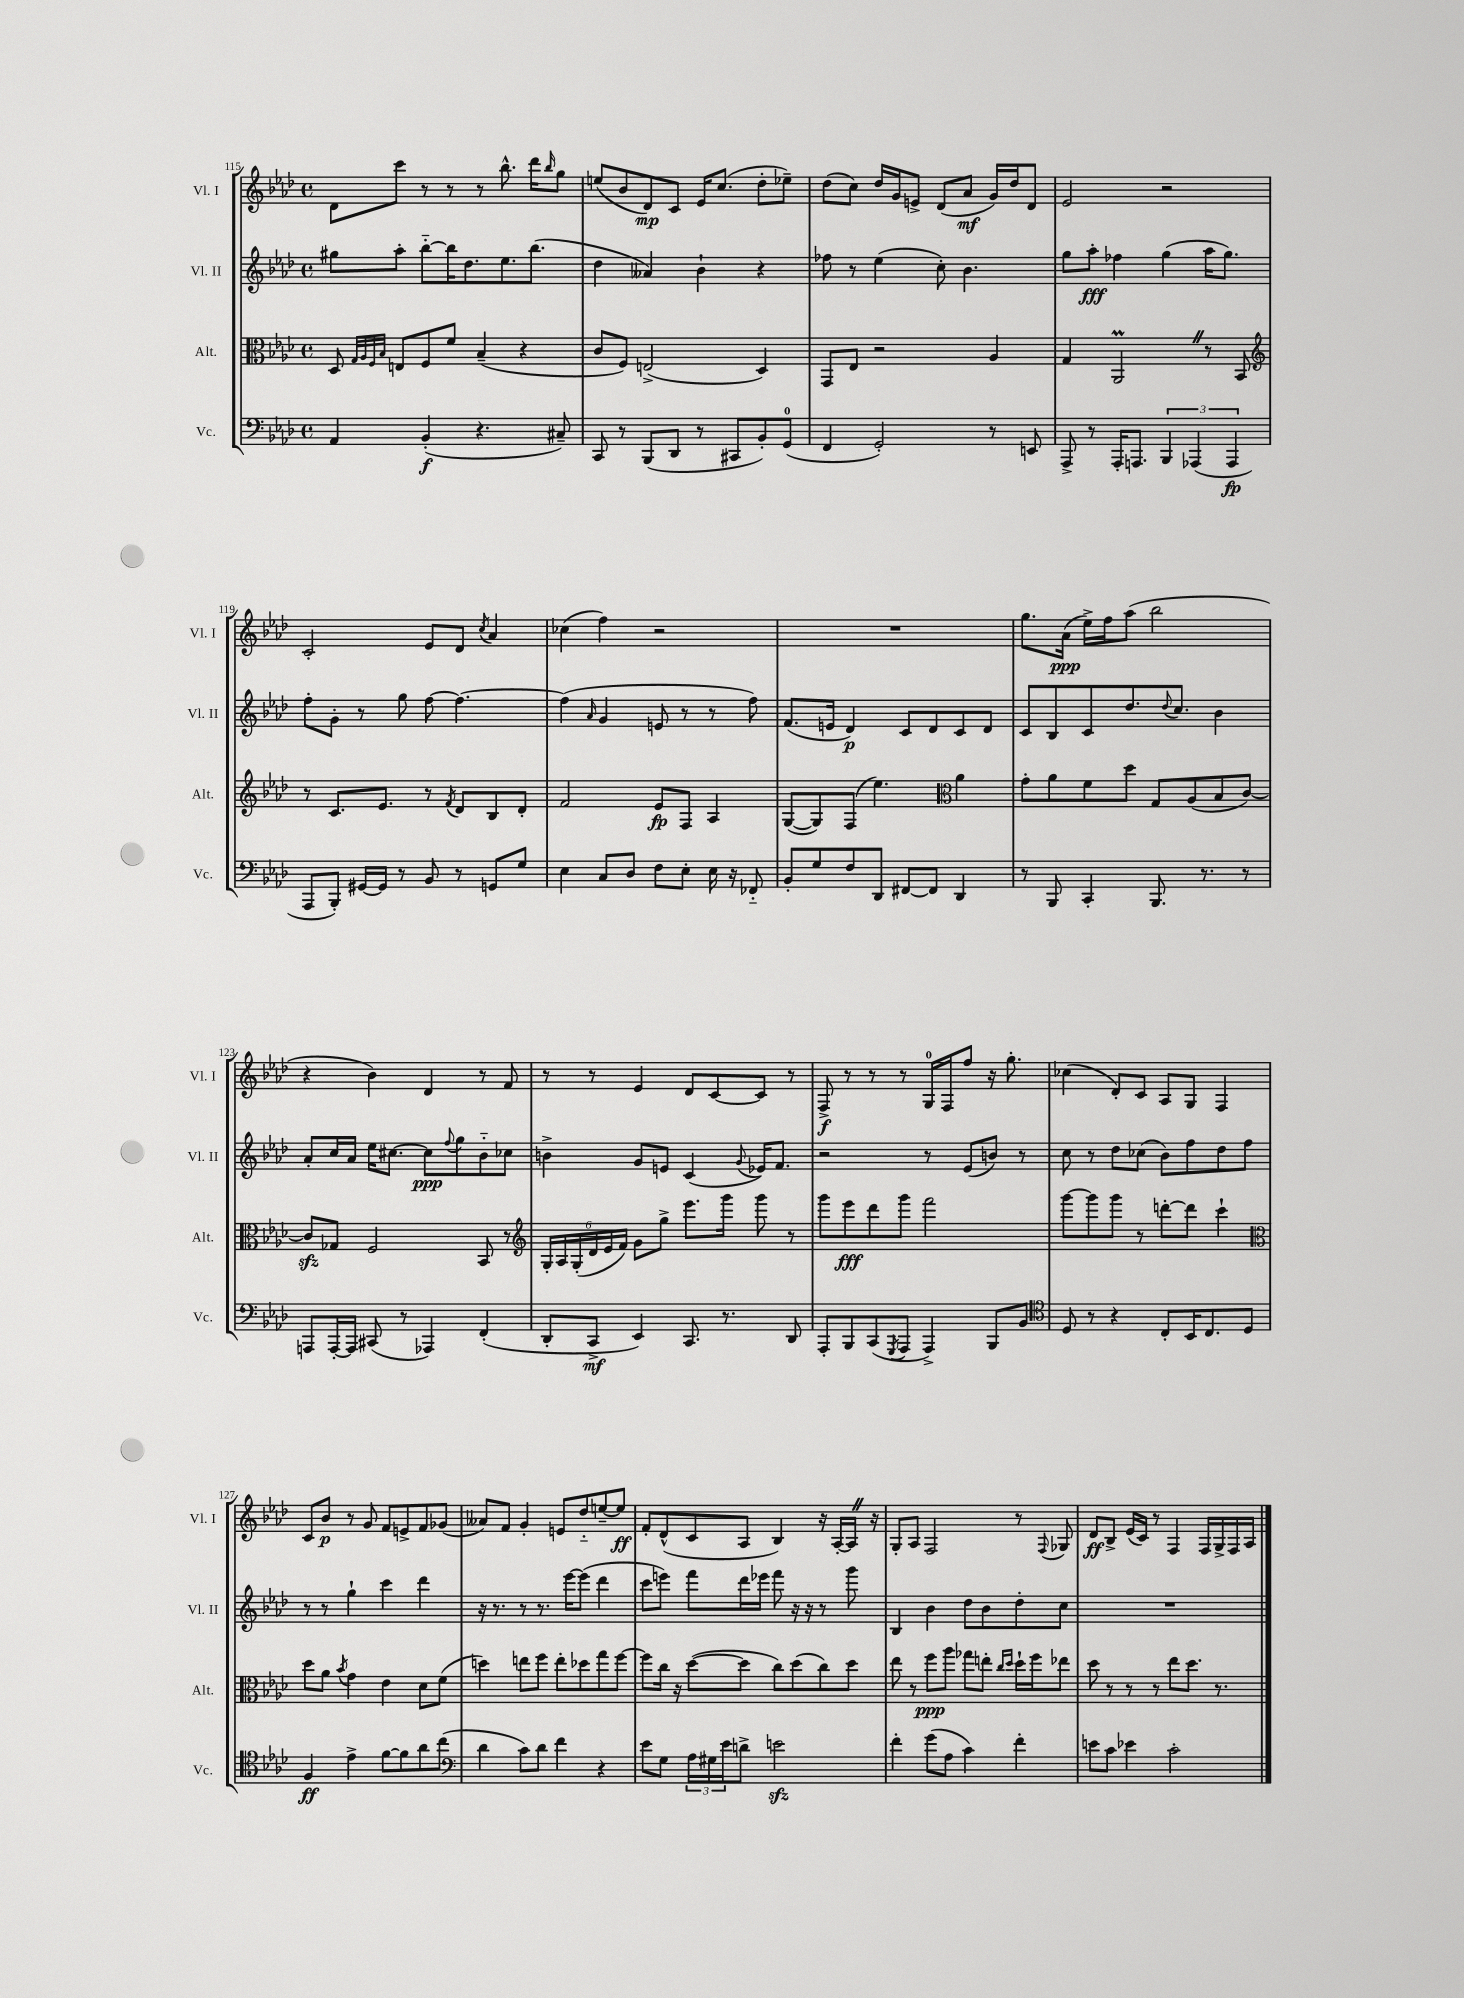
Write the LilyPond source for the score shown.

<<
\new StaffGroup <<
\new Staff = "s0" \with { instrumentName = "Vl. I" shortInstrumentName = "Vl. I" } {
    \clef treble \key aes \major \defaultTimeSignature \time 4/4
    des'8 c'''8 r8 r8 r8 bes''8.-^ des'''16 \grace { bes''16 } g''8 |
    e''8( bes'8 des'8\mp) c'8 ees'16 c''8.( des''8-. ees''8--) |
    des''8( c''8) des''16 g'16 e'8-> des'8( aes'8\mf g'16) des''16 des'8 |
    ees'2 r2 |
    c'2-. ees'8 des'8 \acciaccatura { c''8 } aes'4 |
    ces''4( f''4) r2 |
    R1 |
    g''8. aes'16\ppp( ees''16->) f''16 aes''8( bes''2 |
    r4 bes'4) des'4 r8 f'8 |
    r8 r8 ees'4 des'8 c'8~ c'8 r8 |
    f8->\f r8 r8 r8 g16-0 f16 f''8 r16 g''8.-. |
    ces''4( des'8-.) c'8 aes8 g8 f4 |
    c'8 bes'8\p r8 g'8 f'8 e'8-> f'8 ges'8( |
    aeses'8) f'8 g'4-. e'8 des''8-_ e''8~-- e''8\ff |
    f'8-. des'8-^( c'8 aes8 bes4) r16 aes16~-. aes16 \once \override BreathingSign.text = \markup { \musicglyph "scripts.caesura.straight" } \breathe r16 |
    g8-. aes8 f2 r8 \appoggiatura { f8 } ges8 |
    des'8\ff bes8-> ees'16( c'16) r8 f4 f16 g16-> f16 aes16 \bar "|." |
}
\new Staff = "s1" \with { instrumentName = "Vl. II" shortInstrumentName = "Vl. II" } {
    \clef treble \key aes \major \defaultTimeSignature \time 4/4
    gis''8 aes''8-. bes''8~-_ bes''16 des''8. ees''8. bes''8.( |
    des''4 aeses'4) bes'4-! r4 |
    fes''8 r8 ees''4( c''8-.) bes'4. |
    g''8 aes''8-.\fff fes''4 g''4( aes''16 g''8.) |
    f''8-. g'8-. r8 g''8 f''8~ f''4.~ |
    f''4( \grace { aes'16 } g'4 e'8 r8 r8 f''8) |
    f'8.( e'16 des'4\p) c'8 des'8 c'8 des'8 |
    c'8 bes8 c'8 des''8. \appoggiatura { des''8 } c''8. bes'4 |
    aes'8-. c''16 aes'16 ees''16 cis''8.~ cis''8\ppp \appoggiatura { f''8 } g''8 bes'8-_ ces''8 |
    b'4-> g'8 e'8 c'4( \appoggiatura { g'8 } ees'16) f'8. |
    r2 r8 ees'8( b'8) r8 |
    c''8 r8 des''8 ces''8( bes'8) f''8 des''8 f''8 |
    r8 r8 g''4-! c'''4 des'''4 |
    r16 r8. r8 r8. ees'''16~ ees'''8( des'''4 |
    c'''8 e'''8) f'''8 des'''16 ees'''16 f'''8 r16 r16 r8 g'''8 |
    bes4 bes'4 des''8 bes'8 des''8-. c''8 |
    R1 \bar "|." |
}
\new Staff = "s2" \with { instrumentName = "Alt." shortInstrumentName = "Alt." } {
    \clef alto \key aes \major \defaultTimeSignature \time 4/4
    des8 \grace { g32 aes32 f32 bes32 } e8 f8 f'8 bes4--( r4 |
    c'8 f8) e2->( des4) |
    g,8 ees8 r2 aes4 |
    g4 aes,2\prall \once \override BreathingSign.text = \markup { \musicglyph "scripts.caesura.straight" } \breathe r8 bes,8 |
    \clef treble r8 c'8. ees'8. r8 \acciaccatura { f'8 } des'8 bes8 des'8-. |
    f'2 ees'8\fp f8 aes4 |
    g8~( g8) f8( ees''4.) \clef alto aes'4 |
    g'8-. aes'8 f'8 des''8 g8 aes8( bes8 c'8~) |
    c'8\sfz ges8 f2 bes,8 r8 |
    \clef treble \tuplet 6/4 { g16-. aes16 g16-.( des'16 ees'16 f'16) } g'8 g''8-> ees'''8. g'''16 g'''8 r8 |
    g'''8 ees'''8\fff des'''8 g'''8 f'''2 |
    g'''8~ g'''8 g'''8 r8 d'''8~-. d'''8 c'''4-! |
    \clef alto des''8 aes'8 \acciaccatura { bes'8 } g'4 ees'4 des'8 f'8( |
    d''4) e''8 f''8 e''8-. des''8 g''8 f''8~ |
    f''8 c''16 r16 des''8~( des''8 c''8) des''8( c''8) des''8 |
    ees''8 r8 f''8\ppp aes''8 ges''8 e''8-. \grace { c''16 des''16 } des''16-! f''16 ees''8 |
    des''8 r8 r8 r8 ees''8 des''8. r8. \bar "|." |
}
\new Staff = "s3" \with { instrumentName = "Vc." shortInstrumentName = "Vc." } {
    \clef bass \key aes \major \defaultTimeSignature \time 4/4
    aes,4 bes,4-.\f( r4. cis8--) |
    c,8 r8 bes,,8( des,8 r8 cis,8 bes,8-.) g,8-0( |
    f,4 g,2-.) r8 e,8 |
    aes,,8-> r8 aes,,16-. a,,8. \tuplet 3/2 { bes,,4 aes,,4( aes,,4\fp } |
    aes,,8 bes,,8-.) gis,16~ gis,16 r8 bes,8 r8 g,8 g8 |
    ees4 c8 des8 f8 ees8-. ees16 r16 fes,8-_ |
    bes,8-. g8 f8 des,8 fis,8~ fis,8 des,4 |
    r8 bes,,8 c,4-. bes,,8. r8. r8 |
    a,,8 a,,16~-. a,,16 cis,8( r8 aes,,4) f,4-.( |
    des,8-. c,8->\mf ees,4) c,8. r8. des,8 |
    aes,,8-. bes,,8 c,8( \acciaccatura { g,,8 } aes,,8 aes,,4->) bes,,8 bes,8 |
    \clef tenor des8 r8 r4 c8-. bes,16 c8. des8 |
    f4\ff ees'4-> f'8~ f'8 aes'8 c''8( |
    \clef bass des'4 c'8) des'8 f'4 r4 |
    ees'8 g8 \tuplet 3/2 { aes16 gis16 ees'16 } d'8-> e'2\sfz |
    f'4-. g'8( aes8 c'4) f'4-. |
    e'8 c'8 ees'4 c'2-. \bar "|." |
}
>>
>>
\layout { \context { \Score currentBarNumber = #115 } }
